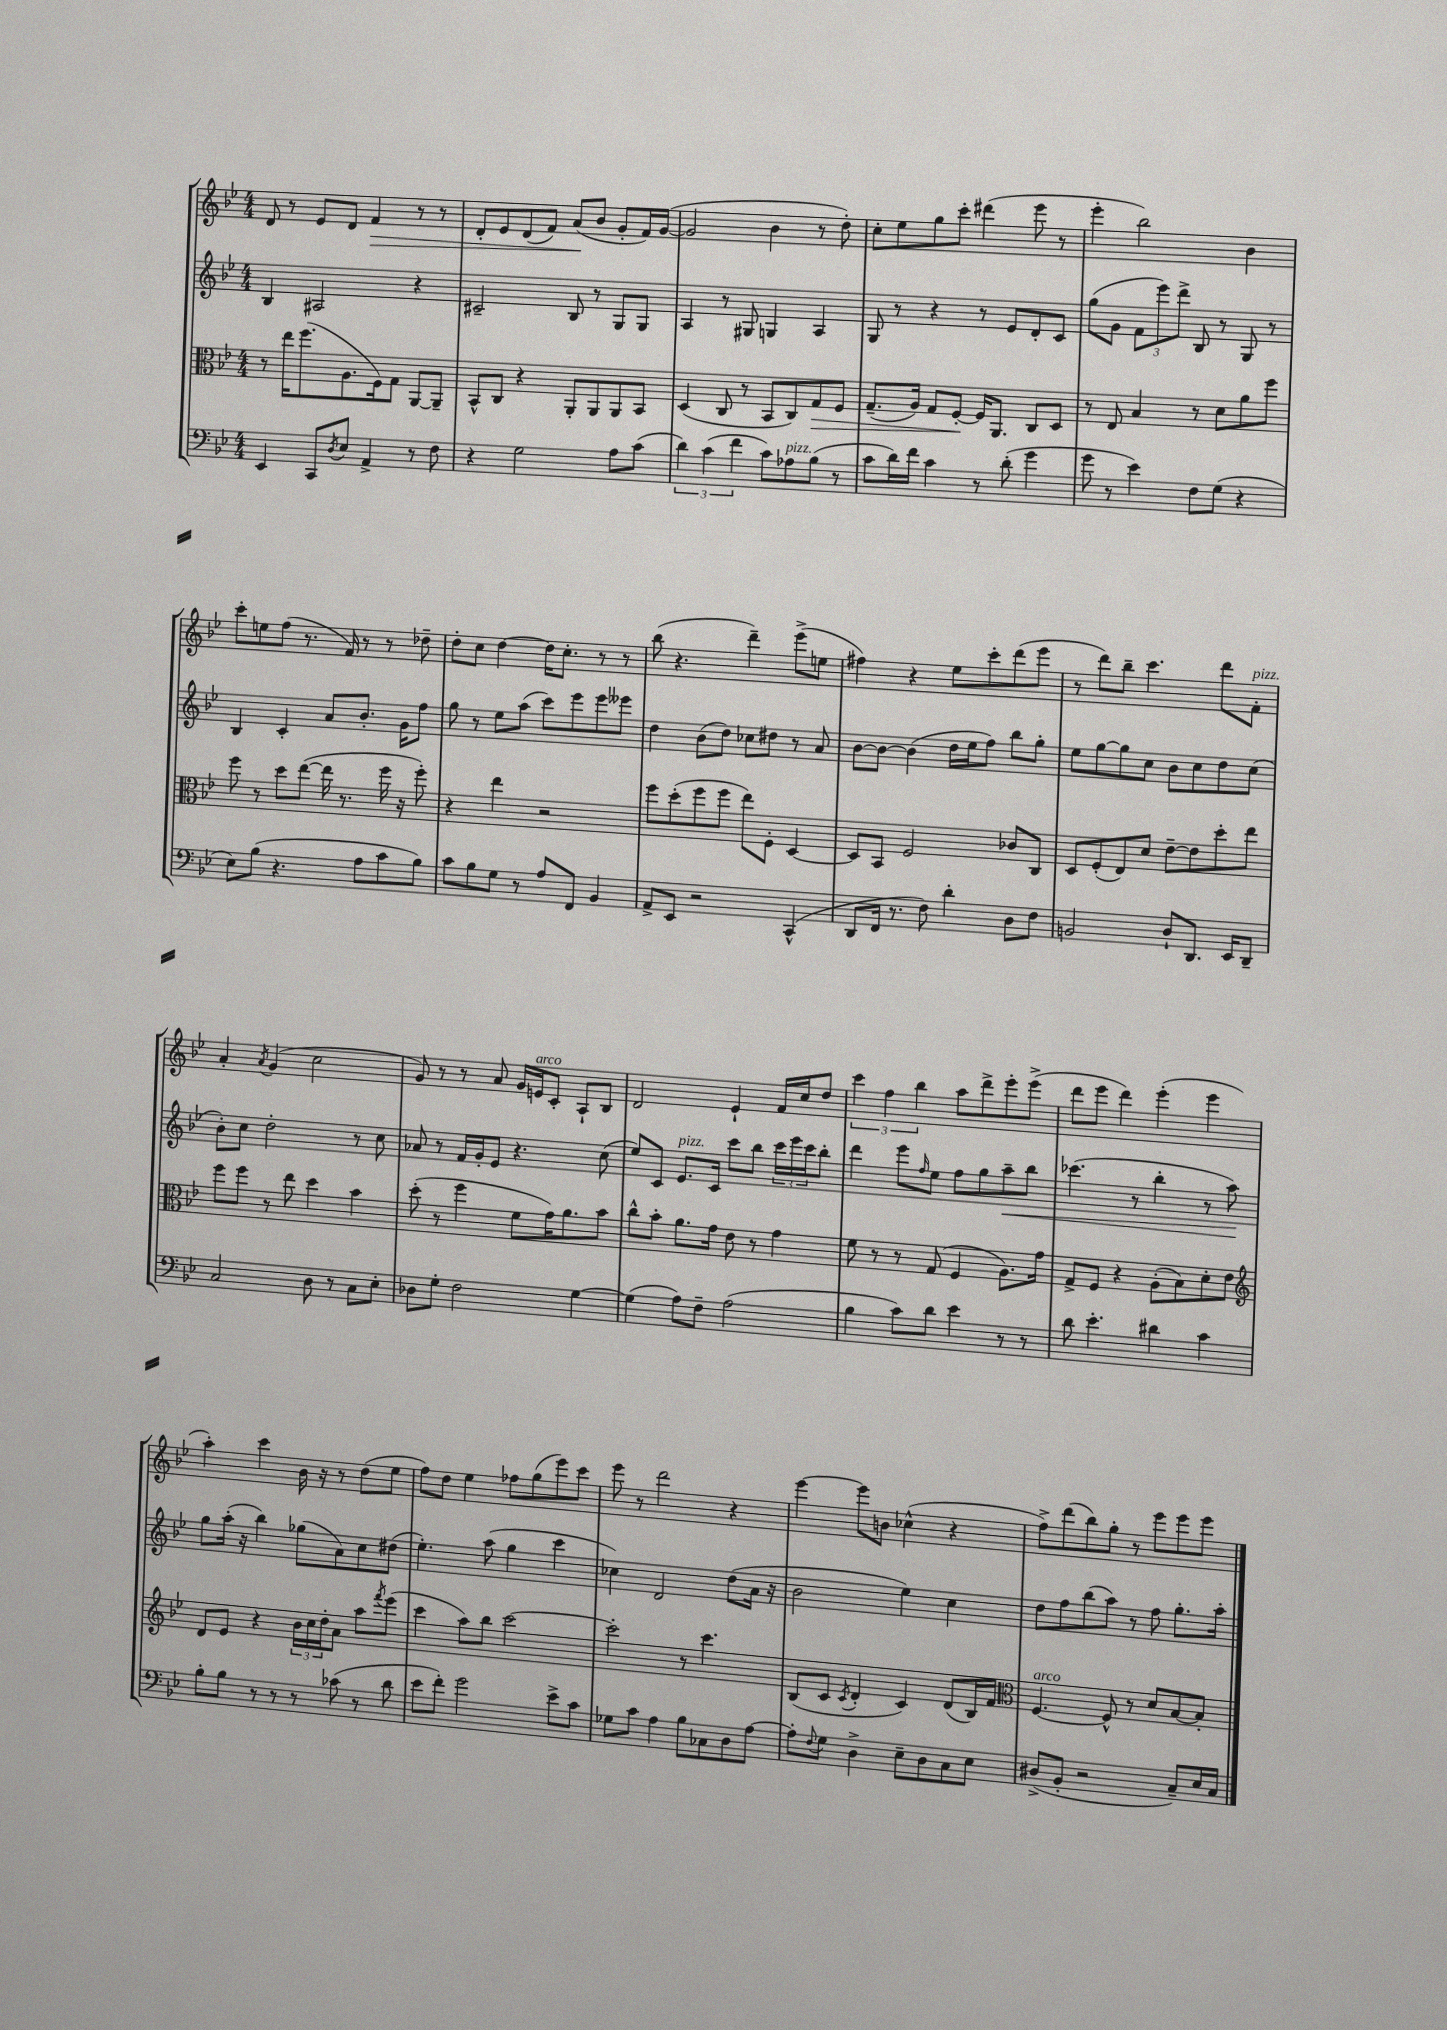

**kern	**kern	**kern	**kern
*staff4	*staff3	*staff2	*staff1
*clefF4	*clefC3	*clefG2	*clefG2
*k[b-e-]	*k[b-e-]	*k[b-e-]	*k[b-e-]
*M4/4	*M4/4	*M4/4	*M4/4
4EE-	8r	4B-	8d
.	16ee-	.	8r
.	(8.ff	.	.
8CC	.	2A#	8e-
8qD	.	.	.
8E-	8.A	.	8d
4AA^	.	.	4f
.	16F)	.	.
.	8G	.	.
8r	[8AA	4r	8r
8F	8AA~]	.	8r
=	=	=	=
4r	8BB-^^	2c#~	8d'
.	8C	.	8e-
2G	4r	.	(8d
.	.	.	8f)
.	8AA'	8B-	(8a
.	8AA	8r	8b-
8A	8AA	8G	8g'
(8c	8BB-	8G	16f)
.	.	.	([16g
=	=	=	=
6d)	(4D	4A	2g]
(6c	.	.	.
.	8C	8r	.
6f	.	.	.
.	8r	8G#	.
8c)	8BB-	4G	4b-
8A-	8C)	.	.
(8B-	8G	4A	8r
8r	8F	.	8dd')
=	=	=	=
8c	(8.G~	8G	8cc'
16d)	.	8r	8ee-
16f	16A)	.	.
4c	8G	4r	8gg
.	[8F'	.	8ccc'
8r	16F]	8r	(4ddd#
.	8.AA	.	.
(8d'	.	8e-	.
4g	8C	8d'	8eee-
.	8D	8c	8r
=	=	=	=
8g	8r	(8gg	4eee-'
8r	8E-	8g	.
4e-)	4B-	12f	2bb-)
.	.	12eee-)	.
.	.	12ddd^	.
8F	8r	8B-	.
(8G	8d	8r	.
4r	8a	8G	4b-
.	8ff	8r	.
=	=	=	=
8E-)	8ff	4B-	8ccc'
(8B-	8r	.	8ee
4.r	8dd	4c'	(8ff
.	([8ee-	.	8.r
.	16ee-]	8a	.
.	8.r	.	16f)
8A	.	8.b-'	8r
8c	16ff	.	8r
.	16r	16g	.
8B-)	8ff')	8ff	8dd-~
=	=	=	=
8c	4r	8gg	8dd'
8B-	.	8r	8cc
8G	4ee-	8ee-	[4dd
8r	.	(8aa	.
8A	2r	8ccc)	16dd]
.	.	.	8.cc'
8FF	.	8eee-	.
4BB-	.	8eee-	8r
.	.	8eee--	8r
=	=	=	=
8AA^	8ff	4dd	(8bb-
8EE-	(8dd'	.	4.r
2r	8ff	(8b-	.
.	8ff	8dd)	.
.	8ee-)	8cc-	4ddd~)
.	8F'	8dd#	.
(4CC^^	[4D	8r	(8eee-^
.	.	8a	8ee
=	=	=	=
8DD	8D]	[8b-	4ff#)
16FF	8BB-	8b-_	.
8.r	.	.	.
.	2F	(4b-]	4r
8F)	.	.	.
4d'	.	16dd	8ee-
.	.	16ee-	.
.	.	8ff)	8ccc'
8D	8c-	8bb-	(8ddd
8F	8C	8gg'	8eee-
=	=	=	=
2BB	8D	8ee-	8r
.	(8F'	[8gg	8ddd)
.	8E-)	8gg]	8bb-~
.	8d	8cc	4.ccc
8D`	[8e-~	8b-	.
8.DD	8e-]	8cc	.
.	8dd'	8dd	8ddd
16EE-	.	.	.
8DD~	8ee-	(8cc	8f'
=	=	=	=
2C	8ff	8b-')	4a'
.	8ff	8cc	.
.	.	.	8qa
.	8r	2dd'	(4g
.	8ee-	.	.
8D	4dd	.	2cc
8r	.	.	.
8C	4b-	8r	.
8E-'	.	8cc	.
=	=	=	=
8D-	(8dd'	8a-	8g)
8G'	8r	8r	8r
2F	4ff	16f	8r
.	.	16g'	.
.	.	8e-	8a
.	8f	4.r	16g
.	.	.	16e
.	16g)	.	8c'
.	8.a	.	.
[4G	.	.	8A`
.	8b-	(8cc	8B-
=	=	=	=
(4G]	8cc^^	8ee-)	2d
.	8b-'	8c	.
8A)	8.a	8.e-	.
8F~	.	.	.
.	16g	16c	.
(2A	8e-	8ccc	4e-`
.	8r	8bb-	.
.	4g	24ccc	16f
.	.	24eee-	.
.	.	.	16cc
.	.	24ccc	.
.	.	8bb-'	8dd
=	=	=	=
4B-	8f	4ddd	6ccc
.	8r	.	.
.	.	.	6ff
8c)	8r	8eee-	.
.	.	.	6bb-
.	.	16qqff	.
8d	(8G	8ee-	.
4e-	4F	8ff	8aa
.	.	8gg	8ddd^
8r	8.A)	8aa~	8eee-'
8r	.	8bb-	(8eee-^
.	16g	.	.
=	=	=	=
8d	8G^	(4.ccc-	8ddd
4.e-'	8F	.	8eee-
.	4r	.	4ddd)
.	.	8r	.
4d#	(8A'	4bb-'	(4eee-'
.	8B-)	.	.
4c	8d'	8r	4eee-
.	8e-	8aa)	.
=	=	=	=
*	*clefG2	*	*
8B-'	8d	8gg	4aa')
8B-	8e-	(16aa'	.
.	.	16r	.
8r	4r	4bb-)	4ccc
8r	.	.	.
8r	24b-	(8gg-	16b-
.	24cc	.	.
.	.	.	16r
.	24dd'	.	.
(8c-	8a	8a)	8r
8r	8aa	8cc	(8dd
.	8qfff	.	.
8d	(8eee-	(8dd#	8ee-
=	=	=	=
8e-	4ccc	4.ee-')	8ff)
8f')	.	.	8dd
2g	8aa)	.	4ee-
.	8bb-	(8aa	.
.	[2ccc	4gg	8ff-
.	.	.	(8gg
8e-^	.	4ccc	8eee-)
8c	.	.	8ccc
=	=	=	=
8G-	2ccc']	4cc-)	8eee-
8c	.	.	8r
4A	.	2d	2ddd
8B-	8r	.	.
8C-	4.ccc	.	.
8D	.	(8dd	4r
[8A	.	16a	.
.	.	16r	.
=	=	=	=
8A']	(8B-	2b-	[4eee-
8qqF	.	.	.
8G	8c	.	.
.	8qc	.	.
4D^	4d'	.	8eee-]
.	.	.	8b
8E-~	4c)	4ee-)	(4cc-^^
8D	.	.	.
8C	(8d	4cc	4r
8E-	16B-)	.	.
.	16f	.	.
=	=	=	=
*	*clefC3	*	*
(8D#^	[4.F	8dd	8ff^)
8BB-'	.	8ff	(8ddd
2r	.	(8bb-	8bb-)
.	8F^^]	8aa)	8gg'
.	8r	8r	8r
.	8d	8ff	8eee-
8C~)	[8B-	8.gg'	8eee-
16E-	8B-']	.	8eee-
16C	.	16aa'	.
==	==	==	==
*-	*-	*-	*-
